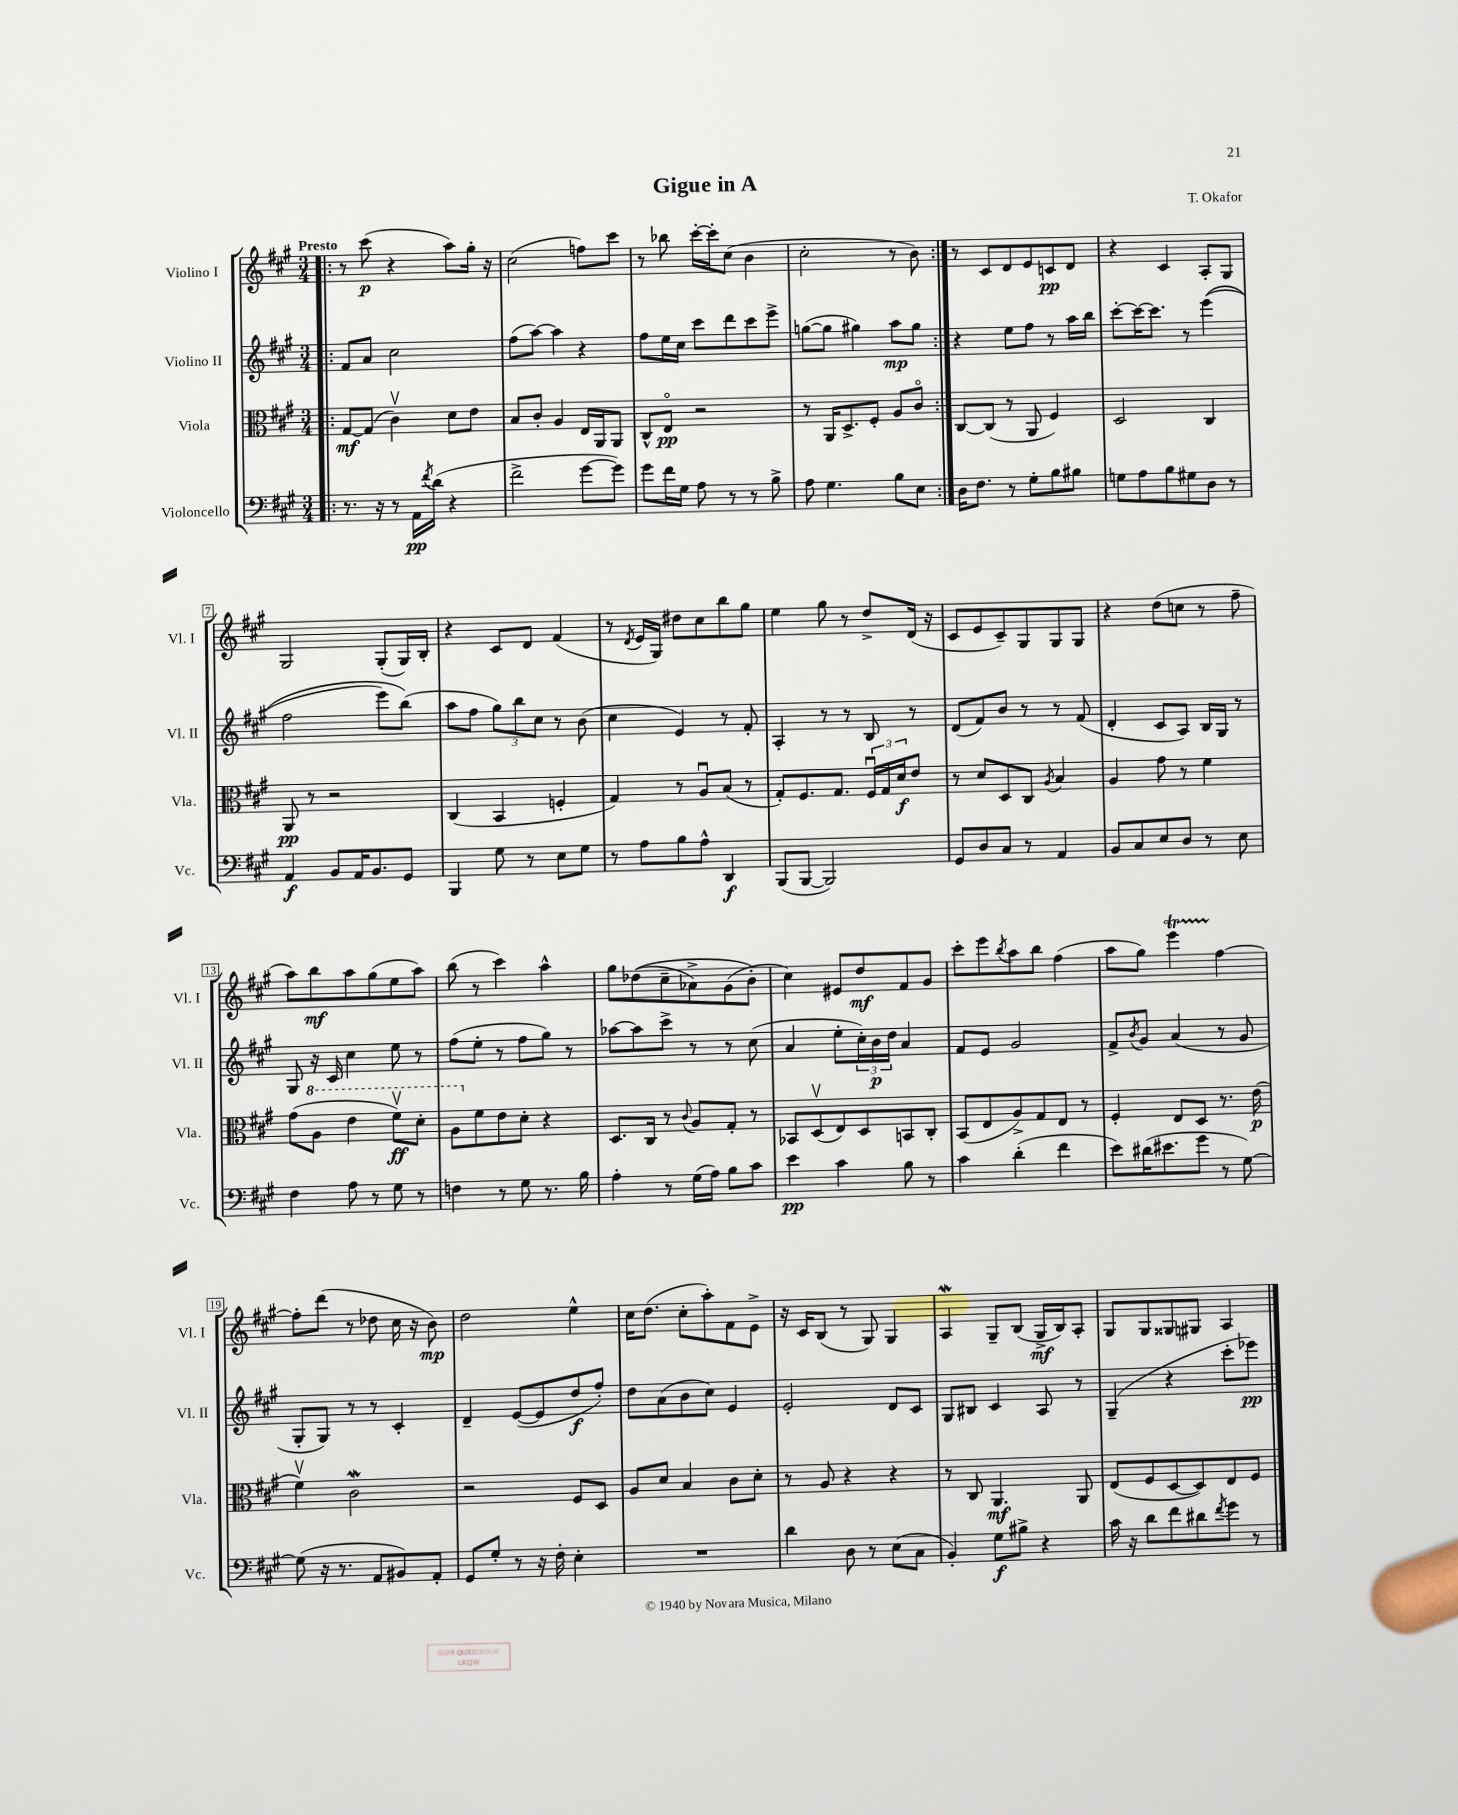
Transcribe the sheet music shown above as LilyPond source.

\header { title = "Gigue in A" composer = "T. Okafor" }
<<
\new StaffGroup <<
\new Staff = "s0" \with { instrumentName = "Violino I" shortInstrumentName = "Vl. I" } {
    \clef treble \key a \major \numericTimeSignature \time 3/4 \tempo "Presto"
    \repeat volta 2 { \bar ".|:" r8 cis'''8\p( r4 a''8) gis''16-. r16 |
    cis''2( f''8) cis'''8 |
    r8 bes''8 cis'''16~-. cis'''16-. cis''8( b'4 |
    cis''2-. r8 b'8) | }
    r8 cis'8 d'8 e'8 c'8\pp d'8 |
    r4 cis'4 a8-. gis8 |
    gis2 gis8-.( gis16) b16-. |
    r4 cis'8 d'8 fis'4( |
    r8 \acciaccatura { d'8 } e'16 gis16) dis''8 cis''8 b''8 gis''8 |
    e''4 gis''8 r8 d''8-> d'16( r16 |
    cis'8 e'8 cis'8--) gis8 gis8 gis8 |
    r4 d''8( c''8 r8 fis''8-- |
    a''8) b''8\mf a''8 gis''8( e''8 a''8) |
    b''8( r8 cis'''4) a''4-^ |
    gis''8 des''8(\( cis''8-- aes'8->) gis'8( b'8-.\) |
    cis''4) eis'8 d''8\mf fis'8 gis'8 |
    cis'''8-. e'''8 \acciaccatura { b''8 } a''8 b''8 fis''4( |
    a''8 gis''8) e'''4\startTrillSpan fis''4~\stopTrillSpan |
    fis''8-. d'''8( r8 des''8 cis''16 r16 b'8\mp) |
    d''2 e''4-^ |
    cis''16 d''8.( cis''8-. a''8-.) fis'8 e'8-> |
    r16 cis'16 b8( r8 gis8) gis4 |
    a4\mordent gis8-- b8( gis16->\mf b16) a8-. |
    gis8 gis8 gisis8 gis8 a4 \bar "|." |
}
\new Staff = "s1" \with { instrumentName = "Violino II" shortInstrumentName = "Vl. II" } {
    \clef treble \key a \major \numericTimeSignature \time 3/4
    \repeat volta 2 { \bar ".|:" fis'8 a'8 cis''2 |
    fis''8( a''8~) a''4 r4 |
    fis''8 e''16 cis''16 cis'''8 d'''8 cis'''8 e'''8-> |
    g''8~( g''8 gis''4) a''8\mp gis''8 | }
    r4 e''8 fis''8 r8 a''16 b''16 |
    cis'''8~-. cis'''16~ cis'''8. r8 e'''4(\( |
    fis''2 e'''8) b''8(\) |
    a''8 fis''8 \tuplet 3/2 { gis''8) b''8 cis''8 } r8 b'8( |
    cis''4 e'4) r8 fis'8-. |
    a4-. r8 r8 b8 r8 |
    d'8( fis'8) b'8 r8 r8 fis'8( |
    d'4-. cis'8 a8) b16 gis16 r8 |
    gis8 r16 cis'16 cis''4 e''8 r8 |
    fis''8( e''8-. r8 fis''8 gis''8) r8 |
    aes''8~ aes''8 cis'''8-> r8 r8 cis''8( |
    a'4 e''8-. \tuplet 3/2 { cis''16-.) b'16\p d''16 } a'4 |
    fis'8 e'8 gis'2 |
    fis'8-> \acciaccatura { b'8 } gis'8 a'4( r8 gis'8 |
    gis8-. gis8) r8 r8 cis'4-. |
    d'4-- e'8~( e'8 d''8\f fis''8-.) |
    d''8 a'8( b'8 cis''8) e'4 |
    e'2-. d'8 cis'8 |
    gis8 bis8 cis'4 a8 r8 |
    gis4--( r4 cis'''8-. ees'''8\pp) \bar "|." |
}
\new Staff = "s2" \with { instrumentName = "Viola" shortInstrumentName = "Vla." } {
    \clef alto \key a \major \numericTimeSignature \time 3/4
    \repeat volta 2 { \bar ".|:" gis8~\mf gis8( cis'4\upbow) d'8 e'8 |
    b8 cis'8-. a4 e16 a,16 a,8 |
    cis8-^ e8\flageolet\pp r2 |
    r8 a,16 d8.-> fis8-. a8 cis'8\flageolet | }
    cis8~ cis8( r8 a,8 fis4) |
    d2 cis4 |
    a,8\pp r8 r2 |
    cis4( b,4 f4-. |
    gis4) r8 a8\downbow b8( r8 |
    gis8-.) fis8. gis8. \tuplet 3/2 { fis16\downbow gis16 d'16\f } e'8 |
    r8 d'8 d8 cis8 \acciaccatura { a8 } b4 |
    a4 gis'8 r8 fis'4 |
    gis'8( \ottava #1 a'8 e''4 fis''8\upbow\ff) d''8-. |
    a'8 \ottava #0 fis'8 e'8 d'8-. r4 |
    d8. cis16 r8 \appoggiatura { cis'8 } a8 gis8-. r8 |
    bes,8 d8\upbow( e8) d8 b,8 cis8-. |
    b,8( e8 a8->) gis8 e8 r8 |
    fis4-. e8 d8 r8. e'16\p( |
    fis'4\upbow) cis'2\mordent |
    r2 fis8 d8 |
    a8 d'8 b4 cis'8 d'8-. |
    r8 a8 r4 r4 |
    r8 cis8 a,4.\mf a,8 |
    e8( fis8 d8~ d8) e8 fis8 \bar "|." |
}
\new Staff = "s3" \with { instrumentName = "Violoncello" shortInstrumentName = "Vc." } {
    \clef bass \key a \major \numericTimeSignature \time 3/4
    \repeat volta 2 { \bar ".|:" r8. r16 r8 a,16\pp \acciaccatura { fis'8 } d'16( r4 |
    fis'2-> gis'8~ gis'8) |
    gis'8 fis'16 gis16 a8 r8 r8 b8-> |
    a8 gis4. b8 e8 | }
    d16 fis8. r8 gis8-. b8 bis8 |
    g8 a8 b8 gis8 d8 r8 |
    a,4\f b,8 a,16 b,8. gis,8 |
    b,,4 gis8 r8 e8 gis8 |
    r8 a8 b8 a8-^ d,4\f |
    b,,8( b,,8~ b,,2) |
    gis,8 d8 cis8 r8 a,4 |
    b,8 cis8 e8 d8 r8 e8 |
    fis4 a8 r8 gis8 r8 |
    f4 r8 gis8 r8. b16 |
    a4-. r8 gis16( a16) b8 cis'8 |
    e'4\pp cis'4 b8 r8 |
    cis'4 d'4-.( fis'4 |
    e'8) dis'16( eis'8. gis'8 r8 gis8~) |
    gis8( r16 r8. a,8 bis,8) a,8-. |
    gis,8 gis8-. r8 r16 fis16-. e4-. |
    R2. |
    d'4 d8 r8 e8( cis8 |
    b,4-.) gis8\f bis8-> r4 |
    cis'16 r16 d'8 fis'8 dis'8 \acciaccatura { fis'8 } gis'8 r8 \bar "|." |
}
>>
>>
\layout { \context { \Score \override BarNumber.stencil = #(make-stencil-boxer 0.1 0.3 ly:text-interface::print) } }
